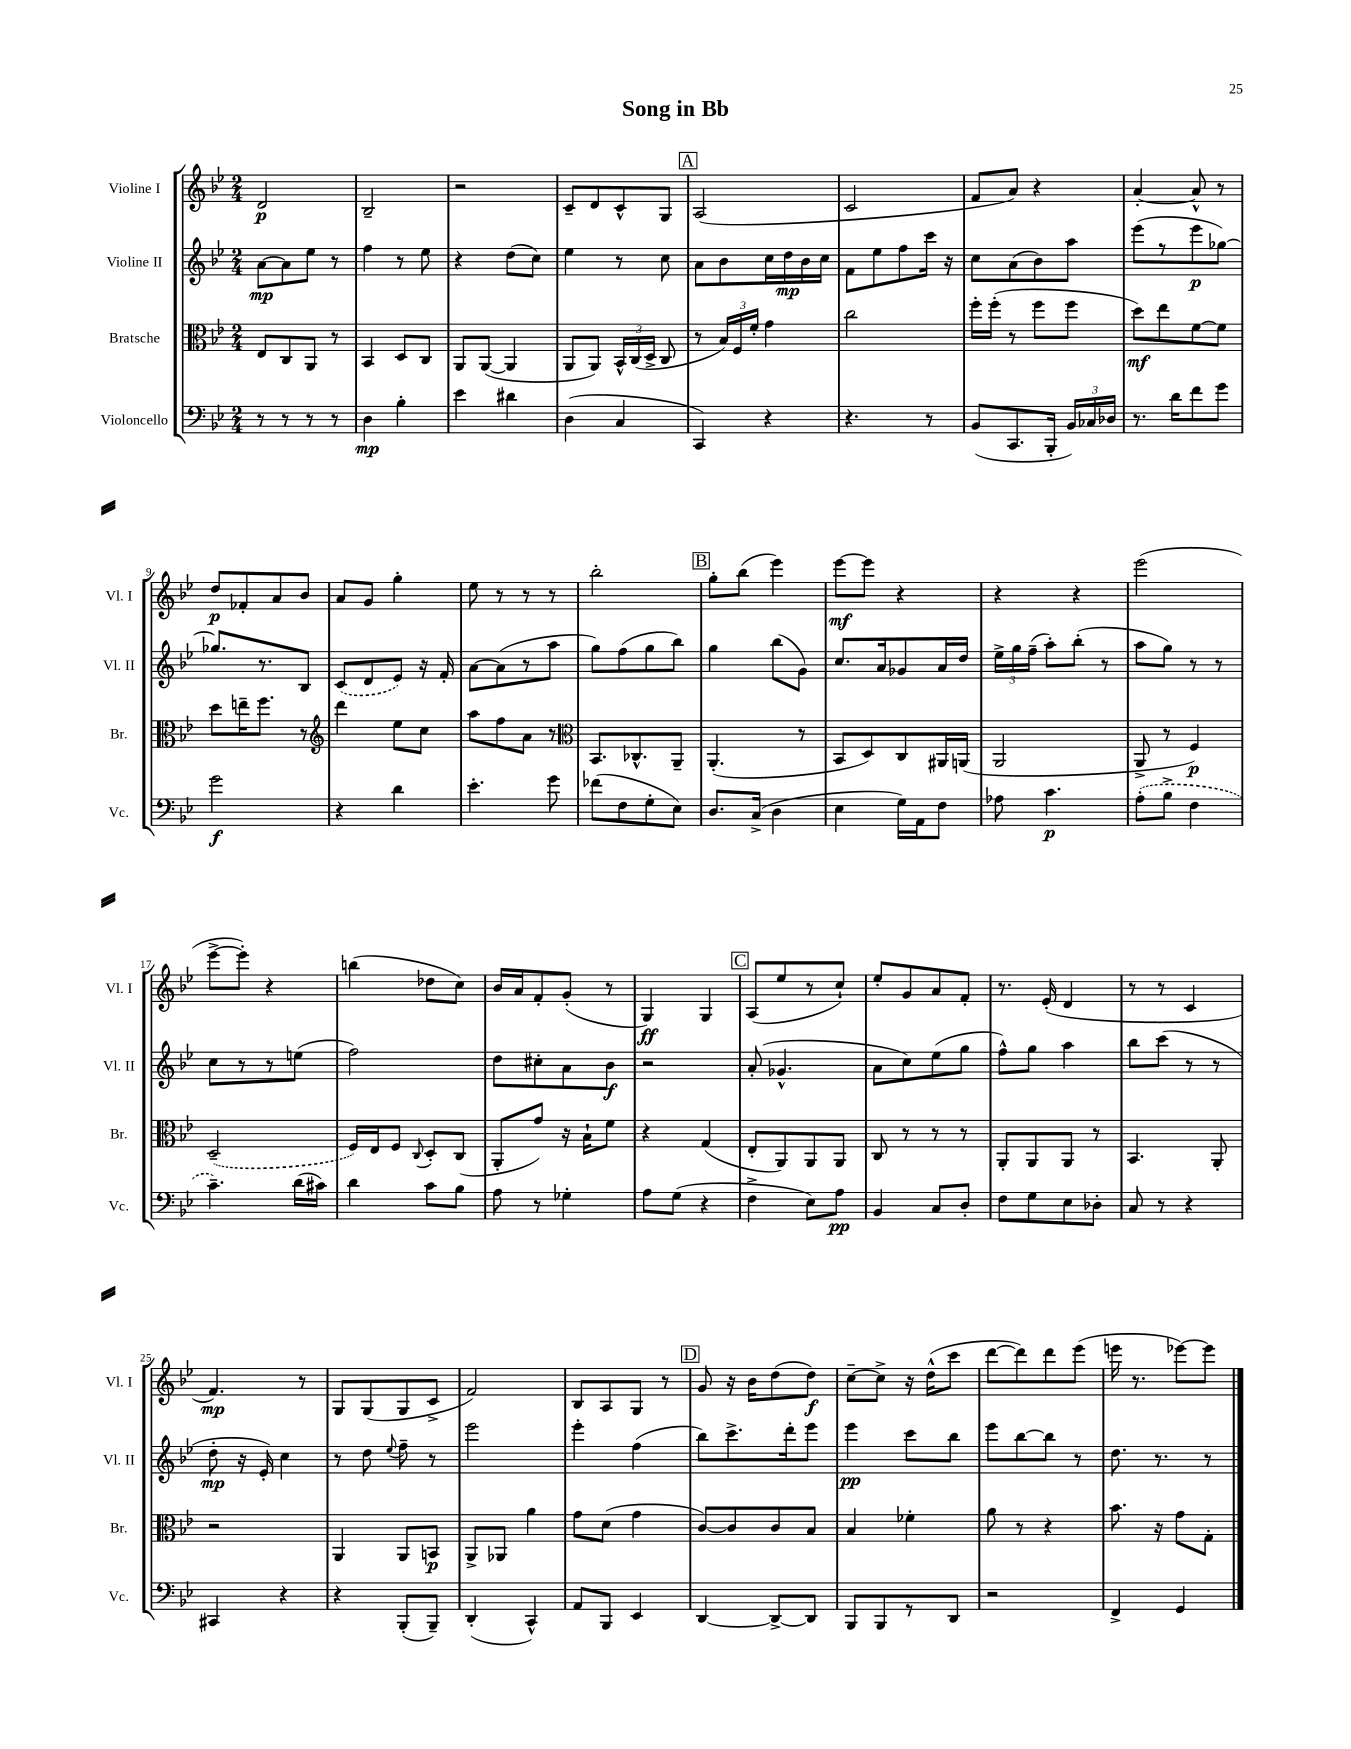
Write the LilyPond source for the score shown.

\header { title = "Song in Bb" }
<<
\new StaffGroup <<
\new Staff = "s0" \with { instrumentName = "Violine I" shortInstrumentName = "Vl. I" } {
    \clef treble \key bes \major \numericTimeSignature \time 2/4
    \autoBeamOff d'2\p |
    bes2-- |
    r2 |
    c'8[-- d'8 c'8-^ g8] |
    \mark \markup { \box "A" } a2( |
    c'2 |
    f'8[ a'8]) r4 |
    a'4~-. a'8-^ r8 |
    d''8[\p fes'8-. a'8 bes'8] |
    a'8[ g'8] g''4-. |
    ees''8 r8 r8 r8 |
    bes''2-. |
    \mark \markup { \box "B" } g''8[-. bes''8]( ees'''4) |
    ees'''8[~\mf ees'''8] r4 |
    r4 r4 |
    ees'''2( |
    ees'''8[~-> ees'''8]-.) r4 |
    b''4( des''8[ c''8]) |
    bes'16[ a'16 f'8-. g'8]-.( r8 |
    g4\ff) g4 |
    \mark \markup { \box "C" } a8[( ees''8 r8 c''8]-!) |
    ees''8[-. g'8 a'8 f'8]-. |
    r8. ees'16-.( d'4 |
    r8 r8 c'4 |
    f'4.\mp) r8 |
    g8[ g8( g8 c'8]-> |
    f'2) |
    bes8[ a8 g8] r8 |
    \mark \markup { \box "D" } g'8 r16 bes'16[ d''8( d''8]\f) |
    c''8[~-- c''8]-> r16 d''16[-^( c'''8] |
    d'''8[~ d'''8) d'''8 ees'''8]( |
    e'''16 r8. ees'''8[~) ees'''8] \bar "|." |
}
\new Staff = "s1" \with { instrumentName = "Violine II" shortInstrumentName = "Vl. II" } {
    \clef treble \key bes \major \numericTimeSignature \time 2/4
    \autoBeamOff a'8[~\mp a'8 ees''8] r8 |
    f''4 r8 ees''8 |
    r4 d''8[( c''8]) |
    ees''4 r8 c''8 |
    \mark \markup { \box "A" } a'8[ bes'8 c''16 d''16\mp bes'16 c''16] |
    f'8[ ees''8 f''8 c'''16] r16 |
    c''8[ a'8( bes'8) a''8] |
    ees'''8[( r8 ees'''8\p ges''8]~) |
    ges''8.[ r8. bes8] |
    \once \slurDashed c'8[( d'8 ees'8]) r16 f'16-. |
    a'8[~ a'8( r8 a''8] |
    g''8[) f''8( g''8 bes''8]) |
    \mark \markup { \box "B" } g''4 bes''8[( g'8]) |
    c''8.[ a'16 ges'8 a'16 d''16] |
    \tuplet 3/2 { ees''16[-> g''16 f''16]--( } a''8[-.) bes''8]-.( r8 |
    a''8[ g''8]) r8 r8 |
    c''8[ r8 r8 e''8]( |
    f''2) |
    d''8[ cis''8-. a'8 bes'8]\f |
    r2 |
    \mark \markup { \box "C" } a'8-.( ges'4.-^ |
    a'8[ c''8) ees''8( g''8] |
    f''8[-^) g''8] a''4 |
    bes''8[ c'''8]( r8 r8 |
    d''8-.\mp r16 ees'16-.) c''4 |
    r8 d''8 \appoggiatura { ees''8 } f''8-- r8 |
    ees'''2 |
    ees'''4-. f''4( |
    \mark \markup { \box "D" } bes''8[) c'''8.-> d'''16-. ees'''8] |
    ees'''4\pp c'''8[ bes''8] |
    ees'''8[ bes''8~ bes''8] r8 |
    d''8. r8. r8 \bar "|." |
}
\new Staff = "s2" \with { instrumentName = "Bratsche" shortInstrumentName = "Br." } {
    \clef alto \key bes \major \numericTimeSignature \time 2/4
    \autoBeamOff ees8[ c8 a,8] r8 |
    bes,4 d8[ c8] |
    a,8[ a,8]~( a,4 |
    a,8[ a,8]) \tuplet 3/2 { bes,16[-^ c16( d16]-> } c8 |
    \mark \markup { \box "A" } r8 \tuplet 3/2 { bes16[) f16 f'16]-. } g'4 |
    c''2 |
    f''16[-. f''16]-.( r8 f''8[ f''8] |
    d''8[\mf) ees''8 f'8~ f'8] |
    d''8[ e''16-- f''8.] r8 |
    \clef treble d'''4 ees''8[ c''8] |
    a''8[ f''8 a'8] r8 |
    \clef alto bes,8.[ ces8.-^ a,8]-- |
    \mark \markup { \box "B" } a,4.-.( r8 |
    bes,8[ d8) c8 ais,16 a,16]( |
    a,2 |
    a,8-> r8 f4\p) |
    \once \slurDashed d2--( |
    f16[) ees16 f8] \appoggiatura { c8 } d8[-. c8]( |
    a,8[-. g'8]) r16 bes16[-! f'8] |
    r4 g4( |
    \mark \markup { \box "C" } ees8[-. a,8) a,8 a,8] |
    c8 r8 r8 r8 |
    a,8[-. a,8 a,8] r8 |
    bes,4. a,8-. |
    r2 |
    a,4 a,8[ b,8]\p |
    a,8[-> aes,8] a'4 |
    g'8[ d'8]( g'4 |
    \mark \markup { \box "D" } c'8[~) c'8 c'8 bes8] |
    bes4 fes'4-. |
    a'8 r8 r4 |
    bes'8. r16 g'8[ g8]-. \bar "|." |
}
\new Staff = "s3" \with { instrumentName = "Violoncello" shortInstrumentName = "Vc." } {
    \clef bass \key bes \major \numericTimeSignature \time 2/4
    \autoBeamOff r8 r8 r8 r8 |
    d4\mp bes4-. |
    ees'4 dis'4 |
    d4( c4 |
    \mark \markup { \box "A" } c,4) r4 |
    r4. r8 |
    bes,8[( c,8. bes,,16]-. \tuplet 3/2 { bes,16[) ces16 des16] } |
    r8. d'16[ f'8 g'8] |
    g'2\f |
    r4 d'4 |
    ees'4.-. g'8 |
    fes'8[( f8 g8-. ees8]) |
    \mark \markup { \box "B" } d8.[ c16]->( d4 |
    ees4 g16[) a,16 f8] |
    aes8 c'4.\p |
    \once \slurDashed a8[-.( bes8]-> f4 |
    c'4.--) d'16[( cis'16]) |
    d'4 c'8[ bes8] |
    a8 r8 ges4-. |
    a8[ g8]( r4 |
    \mark \markup { \box "C" } f4-> ees8[) a8]\pp |
    bes,4 c8[ d8]-. |
    f8[ g8 ees8 des8]-. |
    c8 r8 r4 |
    cis,4 r4 |
    r4 bes,,8[-.( bes,,8]--) |
    d,4-.( c,4-^) |
    a,8[ bes,,8] ees,4 |
    \mark \markup { \box "D" } d,4~ d,8[~-> d,8] |
    bes,,8[ bes,,8 r8 d,8] |
    r2 |
    f,4-> g,4 \bar "|." |
}
>>
>>
